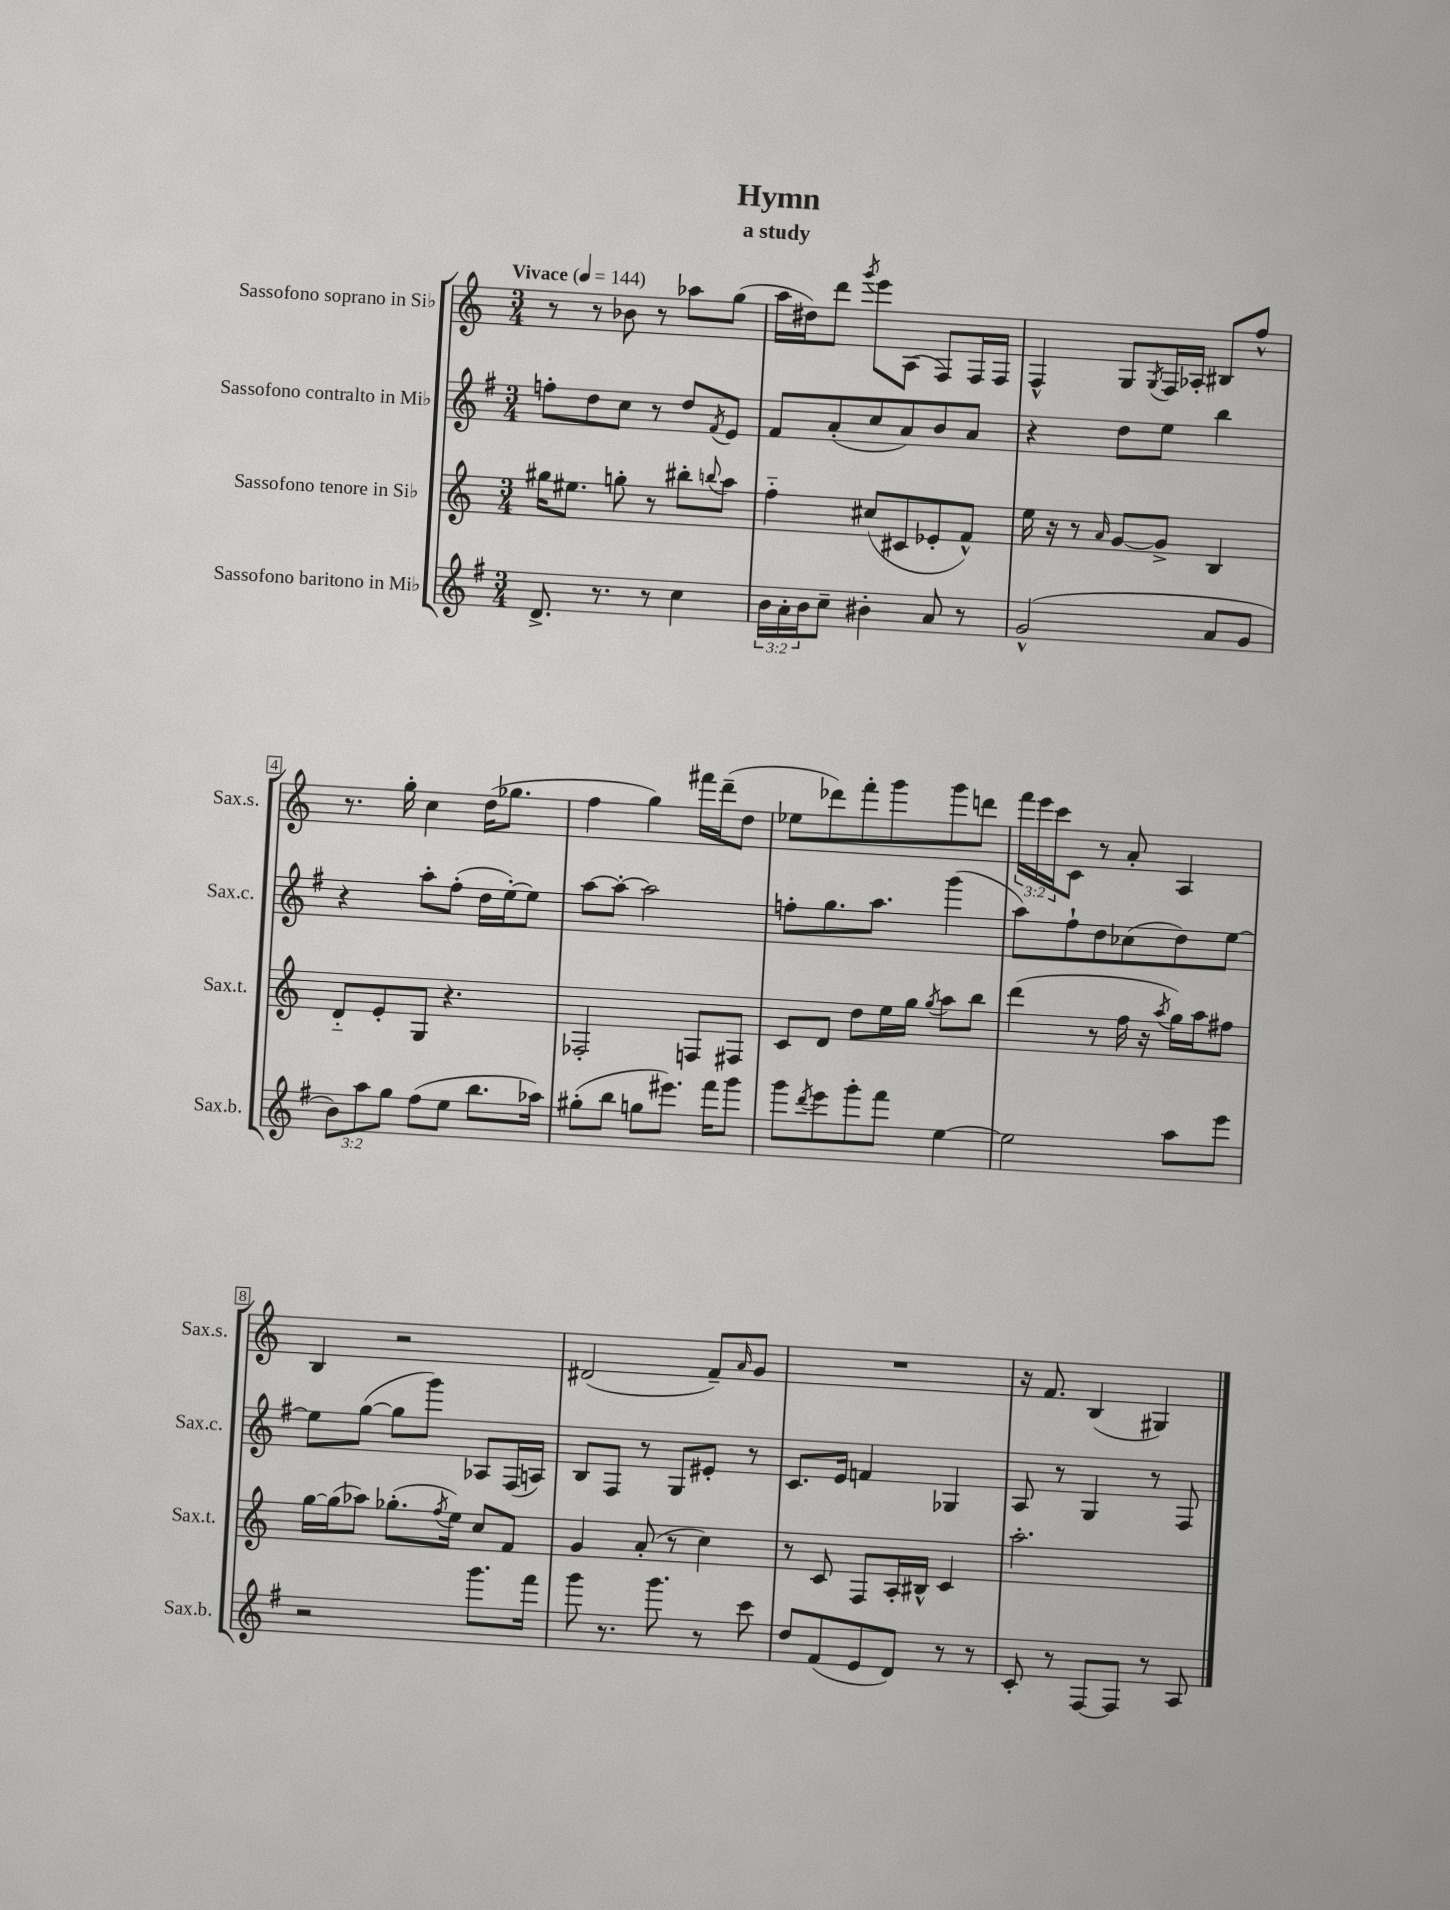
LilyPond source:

\header { title = "Hymn" subtitle = "a study" }
<<
\new StaffGroup <<
\new Staff = "s0" \with { instrumentName = "Sassofono soprano in Sib" shortInstrumentName = "Sax.s." } {
    \clef treble \key c \major \numericTimeSignature \time 3/4 \override Staff.TupletNumber.text = #tuplet-number::calc-fraction-text \tempo "Vivace" 4 = 144
    r8 r8 bes'8 r8 aes''8 g''8( |
    a''16 dis''16) d'''8 \acciaccatura { g'''8 } e'''8 a8( f8) f16 f16 |
    f4-^ g8 \acciaccatura { g8 } f16 aes16-. bis8 f''8-^ |
    r8. g''16-. c''4 d''16( ges''8. |
    f''4 g''4) fis'''16 d'''16--( d''8 |
    ees''8 des'''8) f'''8-. g'''8 g'''8 d'''8 |
    \tuplet 3/2 { f'''16 e'''16 c'''16 } c'8 r8 a'8-. a4 |
    b4 r2 |
    dis'2( f'8--) \grace { a'16 } g'8 |
    R2. |
    r16 f'8. b4( gis4) \bar "|." |
}
\new Staff = "s1" \with { instrumentName = "Sassofono contralto in Mib" shortInstrumentName = "Sax.c." } {
    \clef treble \key g \major \numericTimeSignature \time 3/4
    f''8-. d''8 c''8 r8 d''8 \acciaccatura { fis'8 } e'8 |
    fis'8 a'8-.( c''8 a'8) b'8 a'8 |
    r4 d''8 e''8 b''4 |
    r4 a''8-. fis''8-.( d''16 e''16~-.) e''8 |
    a''8~ a''8~-. a''2 |
    f''8-. g''8. a''8. g'''4( |
    a''8) fis''8-! d''8 ces''8( d''8) e''8~ |
    e''8 g''8~( g''8 g'''8) aes8 fis16( a16) |
    b8 fis8 r8 g8 eis'8-. r8 |
    c'8. e'16 f'4 ges4 |
    a8 r8 g4 r8 fis8 \bar "|." |
}
\new Staff = "s2" \with { instrumentName = "Sassofono tenore in Sib" shortInstrumentName = "Sax.t." } {
    \clef treble \key c \major \numericTimeSignature \time 3/4
    gis''16 eis''8. g''8-. r8 bis''8-. \appoggiatura { b''8 } a''8 |
    f''4-_ cis''8( cis'8 ees'8-. f'8-^) |
    e''16 r16 r8 \grace { a'16 } g'8~ g'8-> b4 |
    d'8-_ e'8-. g8 r4. |
    fes2-. f8 fis8 |
    c'8 d'8 d''8 e''16 g''16 \acciaccatura { g''8 } a''8 b''8 |
    d'''4( r8 f''16 r16 \acciaccatura { a''8 } g''16) a''16 fis''8 |
    g''16~ g''16( aes''8) ges''8.-.( \acciaccatura { f''8 } e''16) c''8 f'8 |
    g'4 a'8-.( r8 c''4) |
    r8 c'8 f8 a16-. bis16-^ c'4 |
    a''2.-. \bar "|." |
}
\new Staff = "s3" \with { instrumentName = "Sassofono baritono in Mib" shortInstrumentName = "Sax.b." } {
    \clef treble \key g \major \numericTimeSignature \time 3/4 \override Staff.TupletNumber.text = #tuplet-number::calc-fraction-text
    d'8.-> r8. r8 c''4 |
    \tuplet 3/2 { b'16 a'16-. b'16 } c''8-- bis'4-. a'8 r8 |
    g'2-^( a'8 g'8 |
    \tuplet 3/2 { b'8) a''8 g''8 } fis''8( e''8 b''8. aes''16) |
    gis''8-.( b''8 g''8 eis'''8.) fis'''16 g'''8 |
    g'''8 \acciaccatura { d'''8 } e'''8 g'''8-. fis'''8 e''4~ |
    e''2 a''8 e'''8 |
    r2 g'''8. fis'''16 |
    g'''8 r8. g'''8. r8 c'''8 |
    d''8 fis'8( e'8 d'8) r8 r8 |
    c'8-. r8 fis8~ fis8 r8 a8 \bar "|." |
}
>>
>>
\layout { \context { \Score \override BarNumber.stencil = #(make-stencil-boxer 0.1 0.3 ly:text-interface::print) } }
